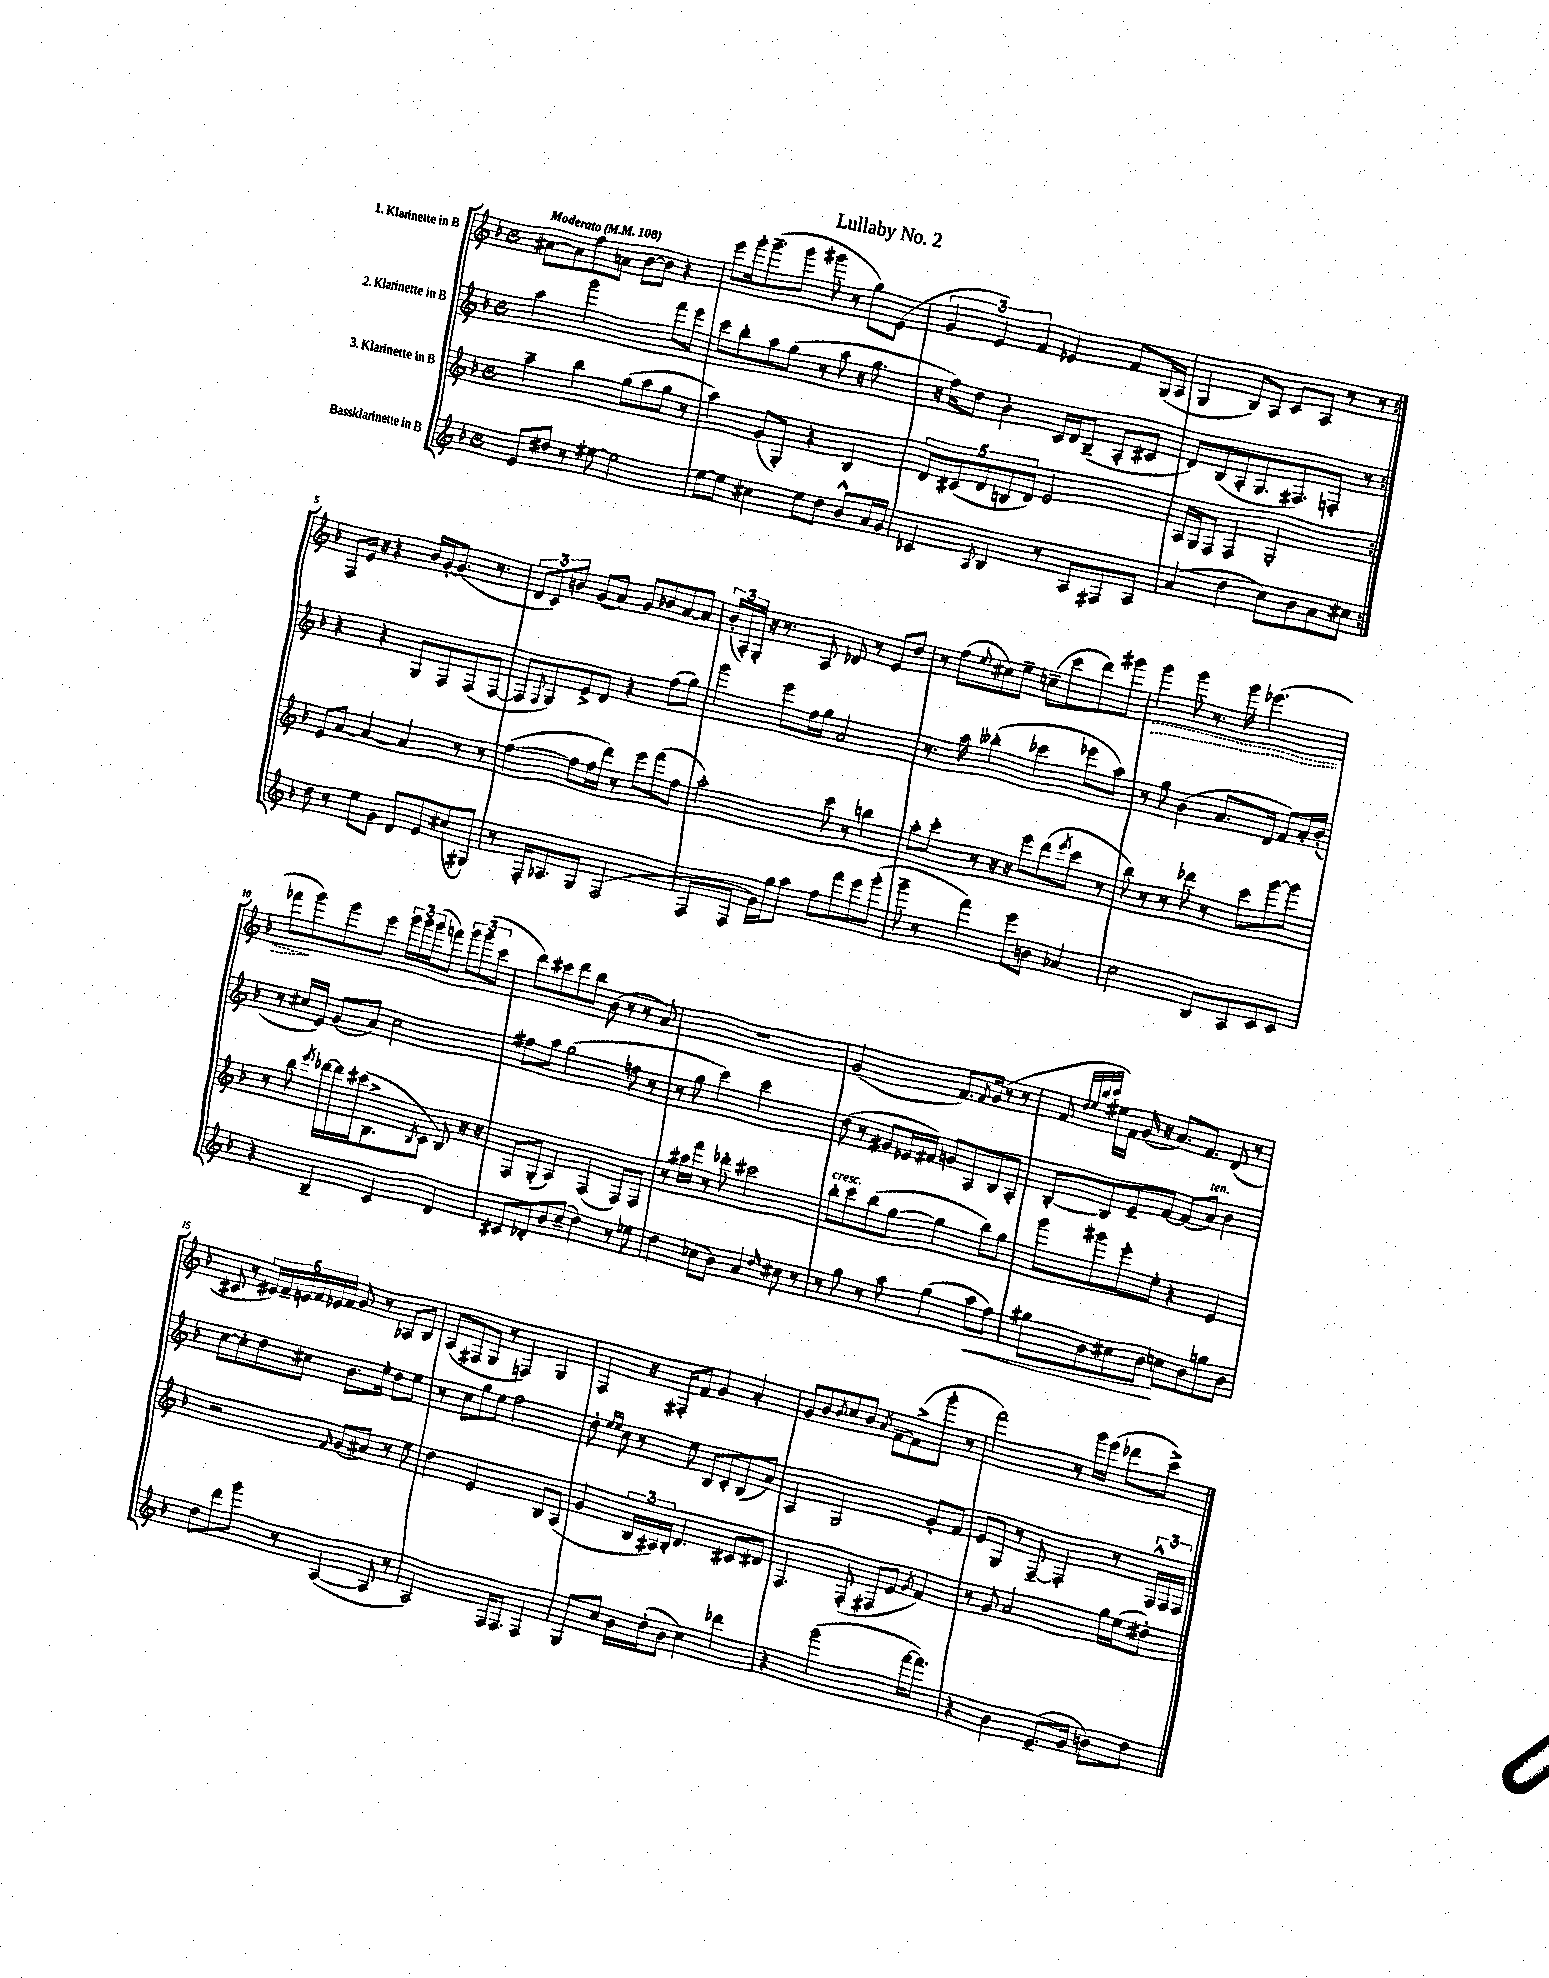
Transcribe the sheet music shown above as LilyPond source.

\header { title = "Lullaby No. 2" }
<<
\new StaffGroup <<
\new Staff = "s0" \with { instrumentName = "1. Klarinette in B" } {
    \clef treble \key f \major \defaultTimeSignature \time 4/4 \tempo "Moderato" 4 = 108
    \repeat volta 2 { ais'8~ ais'8 f''8 a'8 bes'8~ bes'8 r4 |
    e'''8 g'''16-. g'''8.--( g'''8 gis'''8 r8 g''8) e'8( |
    \tuplet 3/2 { g'4 e'4) f'4 } ees'4 f'8 g16( a16 |
    g4 bes8) a8 c'8 a8 r8 r8 | }
    f8 e'16 r16 r4 bes'16 g'16~-. g'8.( r8. |
    \tuplet 3/2 { d'8 c'8) b'8 } g'8( a'8) g'8 bes'8 a'8~ a'8 |
    \tuplet 3/2 { bes'16-.( a16-.) g16-. } r16 r8. a8 des'8 r8 e'8 d''8 |
    r8 f''8( \appoggiatura { e''8 } cis''8) e''8-- c''8--( c'''8 d'''8) gis'''8 |
    \once \override Hairpin.style = #'dashed-line g'''4\> g'''8 r8. g'''16 ees'''4.( |
    fes'''8\! g'''8) g'''8 e'''8 \tuplet 3/2 { g'''16 g'''16 g'''16( } f'''8) \tuplet 3/2 { g'''8 g'''8( c'''8 } |
    d'''8) cis'''8 d'''8 bes''8 bes'8( r8 r8 a'8) |
    R1 |
    g'2( f'8.) \acciaccatura { f'8 } g'16( r8 r8 |
    f'8 \grace { d''32 e''32 bes''32 c'''32 } eis''16) f'16 g'16( r16 a'8.) f'8. d'8( r8 |
    cis'8 r8 \tuplet 6/4 { eis'16) f'16-- e'16 f'16 ees'16 f'16 } g'8 r8 aes8 bes8 |
    a8( fis8 g8 r8 f4) g4 |
    f4 r16 fis16-. f'8 g'4 a'4-. |
    g'8 bes'8 \acciaccatura { bes'8 } c''8 bes'8 \acciaccatura { a'8 } f'8~-- f'8->( g'''8-. r8 |
    f'''2) r8 g'''16 e'''16( des'''8 c'''8->) \bar "|." |
}
\new Staff = "s1" \with { instrumentName = "2. Klarinette in B" } {
    \clef treble \key f \major \defaultTimeSignature \time 4/4
    \repeat volta 2 { a''4 g'''2 f'''8 e'''8 |
    c'''8 bes''8-. a''8 g''8( r8 a''8 r16 g''8. |
    r16 f''16) d''8 bes'4-. c'16 d'16 bes8--( a8-. cis'8 |
    d'8) bes8( a8-. g8. fis8.) f8-. r8 | }
    r4 r4 g8 f8 f8( f8~ |
    f8 \appoggiatura { f8 } g8) e'8-> d'8 r4 f''8( g''8) |
    g'''4 e'''8 f''16 g''16 a'2 |
    r8. a''16 beses''4-.( ces'''4 ees'''8 a''8) |
    r8 g''8 bes'4( a'8. d'16 f'8) a'16-. bes'16-.( |
    r8 cis''16 e'16) g'8( a'8) cis''2 |
    fis''8 a''8 g''2( f''8 r8 |
    r8 g''8 c'''4) c'''2 |
    d''8( r8 gis'8 ees'16 fis'16) g'8 a8 bes8 a8-. |
    bes8~-. bes8 e'8-- f'8~ f'8( a'8^\markup { \italic "ten." }) bes'4 |
    c''8~ c''8-. d''8 cis''8 bes'8. e''16-. d''8 e''8 |
    r8 c''8 g''8 e''8 f''2 |
    d''8-. \grace { e''16 e''16 } c''8 r8 e''8 bes8 c'8-. bes8( a'8) |
    a4 g2 g'8-. f'8 |
    e'8 g8 r8 f8~-- f4-. r8 \tuplet 3/2 { f16-^ f16 f16 } \bar "|." |
}
\new Staff = "s2" \with { instrumentName = "3. Klarinette in B" } {
    \clef treble \key f \major \defaultTimeSignature \time 4/4
    \repeat volta 2 { a''4-- bes''4 g''8( a''8 g''8 r8 |
    a''4) g'8( g8-.) r4 bes4 |
    \tuplet 5/4 { d'8 cis'8( d'8 b8 d'8) } e'2 |
    a16 g16 f8 f4 g2-. | }
    e'8 a'8~ a'4~ a'4 r8 r8 |
    f''4~( f''8 f''16 d'''16) r8 e'''8 f'''8( f''8 |
    a''2-.) c'''8 r8 b''4 |
    a''8-. c'''8-. r8 r16 r16 e'''8 d'''8( \acciaccatura { e'''8 } c'''8 r8 |
    bes''8) r8 r8 des'''8 r8 c'''8 g'''8~ g'''8 |
    r8 bes''8 \acciaccatura { e'''8 } des'''16~ des'''16 cis'''16( bes8.-> \acciaccatura { bes8 } c'8 bes8) r16 r16 |
    f8 g8-.( a4) f4( f8) f8 |
    r8 ais''16 f'''16 r8 des'''8-. cis'''2 |
    bes''8-.^\markup { \italic "cresc." } c'''8 bes''8( g''8~ g''4 bes''8) g''8 |
    g'''8 gis'''8 e'''8-. e''8-. r4 e'4 |
    r2 \grace { f'16 } g'8( ais'8) r8 e''8 |
    d''4 e'2 bes8 a8( |
    g'4 \tuplet 3/2 { bes16 ais16) bes16-. } d'4. cis'8 dis'8 |
    f4. f8-.( fis8 e'8 \acciaccatura { g'8 } f'4) |
    r8 g'8 a'2 g''16 e''16( dis''8-.) \bar "|." |
}
\new Staff = "s3" \with { instrumentName = "Bassklarinette in B" } {
    \clef treble \key f \major \defaultTimeSignature \time 4/4
    \repeat volta 2 { e'8 dis''8 r8 eis''8~ eis''2 |
    e''8~ e''8 cis''4 e''8 d''8 bes'8-^ a'16 g'16 |
    ces'4 \acciaccatura { a8 } bes4 r8 a8 fis8 a8 |
    a'4( d''4 c''8) bes'8 a'8 cis''8 | }
    d''8 r8 e''8 g'8 d'8 e'8 cis''8( gis8) |
    r8 f16-. aes8. g8 f2( |
    f8 f8 g'16) g''16 a''8 f''8 f'''8 e'''8 g'''8-.( |
    g'''8-- r8 f'''4) e'''8 b'8 aes'4 |
    c''2 bes8 a8 c'8 c'8 |
    r4 bes4-- c'4 d'4 |
    cis'8 des'8-. bes'8 c''8--( d''4) r8 ees''8 |
    d''4 ces''8( bes'8) a'4 \grace { d''16 } cis''8 r8 |
    r8 g''8 r8 a''8 g''4( a''8\< f''8) |
    gis''8 bes'8 cis''8 bes'8\! c''8 bes'8 g''8 bes'8 |
    d''8 d'''8 g'''8 r8 a4~( a8 r8 |
    a2) f16 f8. f4 |
    g8 c''8 bes'16 d''16-.( bes'8 c''4) des'''4 |
    r4 g'''2( f'''16~ f'''8.) |
    r4 bes'4 e'8.--( g'16 b'8) d''8 \bar "|." |
}
>>
>>
